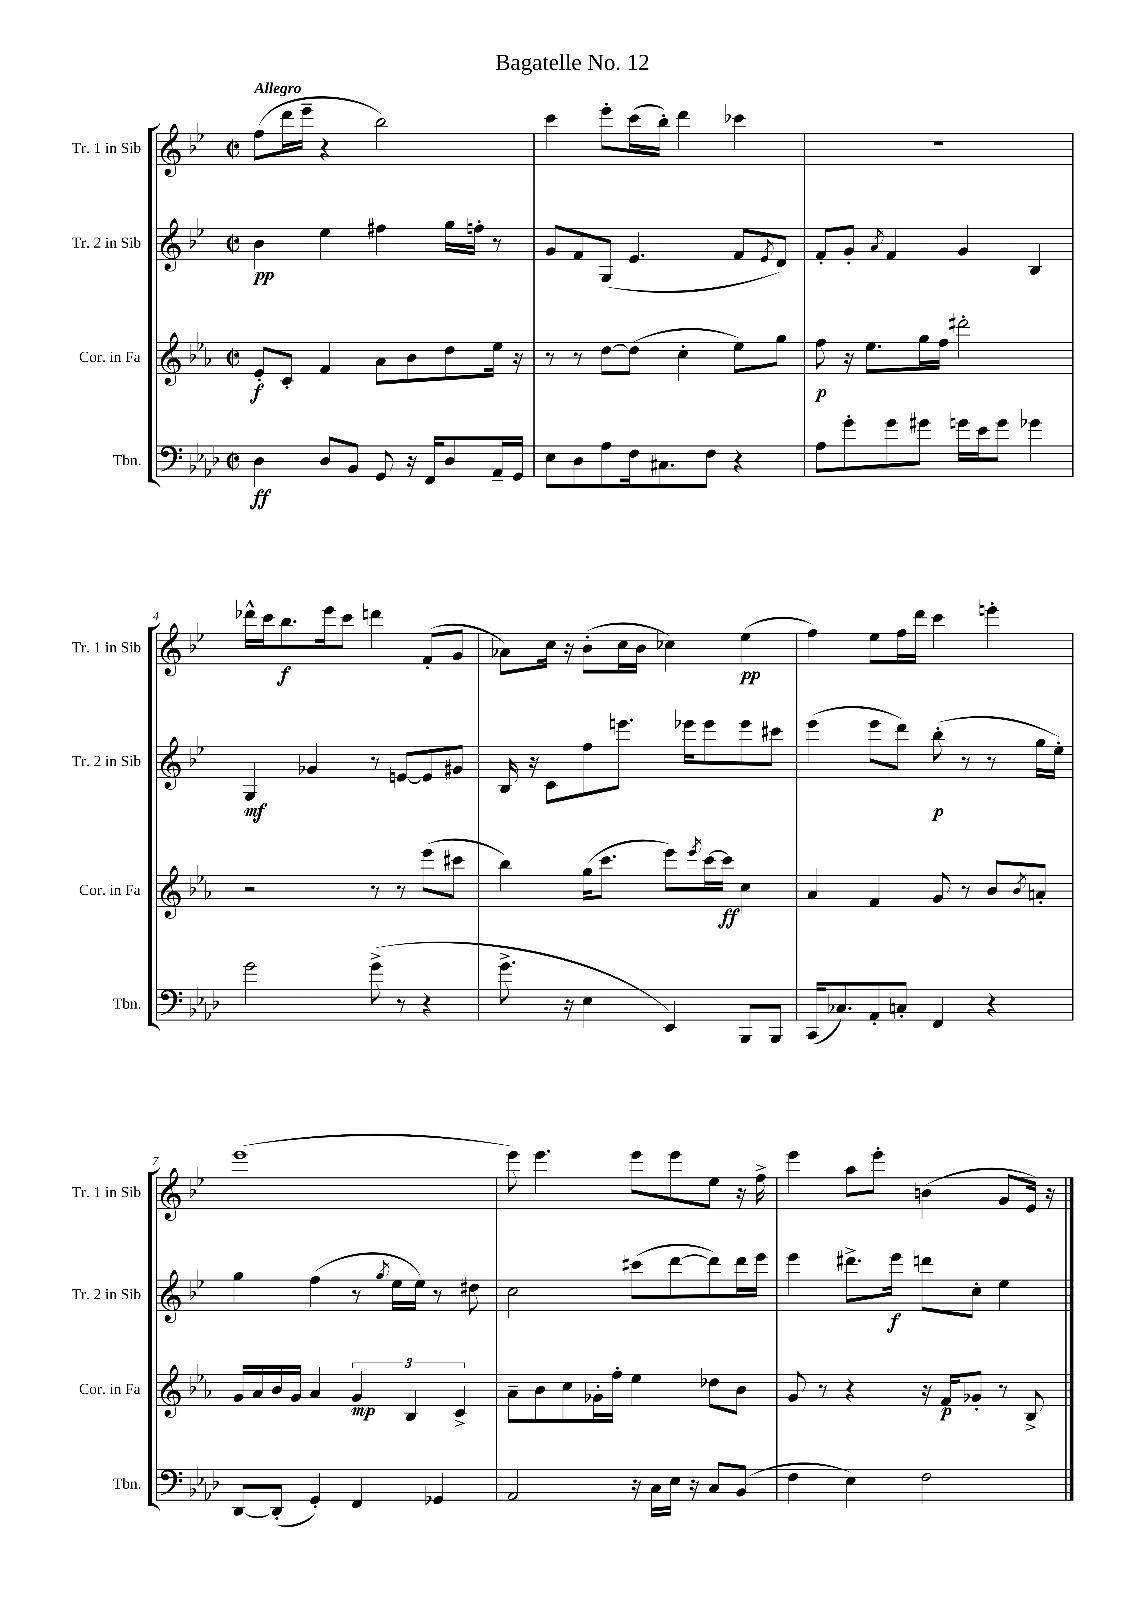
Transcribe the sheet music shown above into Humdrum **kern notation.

**kern	**kern	**kern	**kern
*staff4	*staff3	*staff2	*staff1
*clefF4	*clefG2	*clefG2	*clefG2
*k[b-e-a-d-]	*k[b-e-a-]	*k[b-e-]	*k[b-e-]
*M2/2	*M2/2	*M2/2	*M2/2
*met(c|)	*met(c|)	*met(c|)	*met(c|)
4D-\	8e-'/L	4b-\	(8ff\L
.	8c'/J	.	16ddd\L
.	.	.	16eee-~\JJ
8D-/L	4f/	4ee-\	4r
8BB-/J	.	.	.
8GG/	8a-\L	4ff#\	2bb-\)
16r	8b-\	.	.
16FF/LK	.	.	.
8D-/	8dd\	16gg\LL	.
.	.	16ff'\JJ	.
16AA-~/L	16ee-\Jk	8r	.
16GG/JJ	16r	.	.
=	=	=	=
8E-\L	8r	8g/L	4ccc\
8D-\	8r	8f/	.
8A-\	[8dd\L	(8G/J	8eee-'\L
16F\k	(8dd\]J	4.e-/	(16ccc\L
8.C#\	.	.	16bb-'\JJ)
.	4cc'\	.	4ddd\
8F\J	.	.	.
4r	8ee-\L)	8f/L	4ccc-\
.	.	8qe-/	.
.	8gg\J	8d/J)	.
=	=	=	=
8A-\L	8ff\	8f'/L	1r
8g'\	16r	8g'/J	.
.	8.ee-\L	.	.
.	.	8qa/	.
8g\	.	4f/	.
8g#\J	16gg\L	.	.
.	16ff\JJ	.	.
16g\LL	2ddd#'\	4g/	.
16e-\J	.	.	.
8g\J	.	.	.
4g-\	.	4B-/	.
=	=	=	=
2g\	2r	4G/	16ddd-^^\LL
.	.	.	16ccc\J
.	.	.	8.bb-\
.	.	4g-/	.
.	.	.	16eee-\k
.	.	.	8ccc\J
(8g^\	8r	8r	4ddd\
8r	8r	[8e/L	.
4r	(8eee-\L	8e/]	(8f'/L
.	8ccc#\J	8g#/J	8g/J
=	=	=	=
8.g^\	4bb-\)	16B-/	8a-\L)
.	.	16r	.
.	.	8c\L	16cc\Jk
16r	.	.	16r
4E-\	(16gg\LK	8ff\	(8b-'\L
.	8.ccc\J	.	.
.	.	8.eee\J	16cc\L
.	.	.	16b-\JJ
4EE-/)	8eee-\L)	.	4cc-\)
.	.	16eee-\LK	.
.	8qeee-/	.	.
.	[16ccc\L	8eee-\	.
.	16ccc\]JJ	.	.
8BBB-/L	4cc\	8eee-\	(4ee-\
8BBB-/J	.	8ccc#\J	.
=	=	=	=
(16CC/LK	4a-/	(4eee-\	4ff\)
8.C-/)	.	.	.
8AA-'/	4f/	8eee-\L	8ee-\L
8C'/J	.	8ddd\J)	16ff\L
.	.	.	16ddd\JJ
4FF/	8g/	(8bb-'\	4ccc\
.	8r	8r	.
4r	8b-/L	8r	4eee'\
.	8qb-/	.	.
.	8a'/J	16gg\LL	.
.	.	16ee-'\JJ)	.
=	=	=	=
[8DD-/L	16g/LL	4gg\	(1eee-
.	16a-/	.	.
(8DD-'/]J	16b-/	.	.
.	16g/JJ	.	.
4GG'/)	4a-/	(4ff\	.
4FF/	6g/	8r	.
.	.	8qgg/	.
.	.	16ee-\LL	.
.	6B-/	.	.
.	.	16ee-\JJ)	.
4GG-/	.	8r	.
.	6c^/	.	.
.	.	8dd#\	.
=	=	=	=
2AA-/	8a-~\L	2cc\	8eee-\)
.	8b-\	.	4.eee-\
.	8cc\	.	.
.	16g-'\L	.	.
.	16ff'\JJ	.	.
16r	4ee-\	(8ccc#\L	8eee-\L
16C\LL	.	.	.
16E-\JJ	.	[8ddd\	8eee-\
16r	.	.	.
8C/L	8dd-\L	8ddd\])	8ee-\J
(8BB-/J	8b-\J	16ddd\L	16r
.	.	16eee-\JJ	16ff^\
=	=	=	=
4F\	8g/	4eee-\	4eee-\
.	8r	.	.
4E-\)	4r	8.ddd#^\L	8aa\L
.	.	.	8eee-'\J
.	.	16eee-\Jk	.
2F\	16r	8ddd\L	(4b\
.	16f/LK	.	.
.	8g-'/J	8cc'\J	.
.	8r	4ee-\	8g/L
.	8B-^/	.	16e-/Jk)
.	.	.	16r
==	==	==	==
*-	*-	*-	*-
